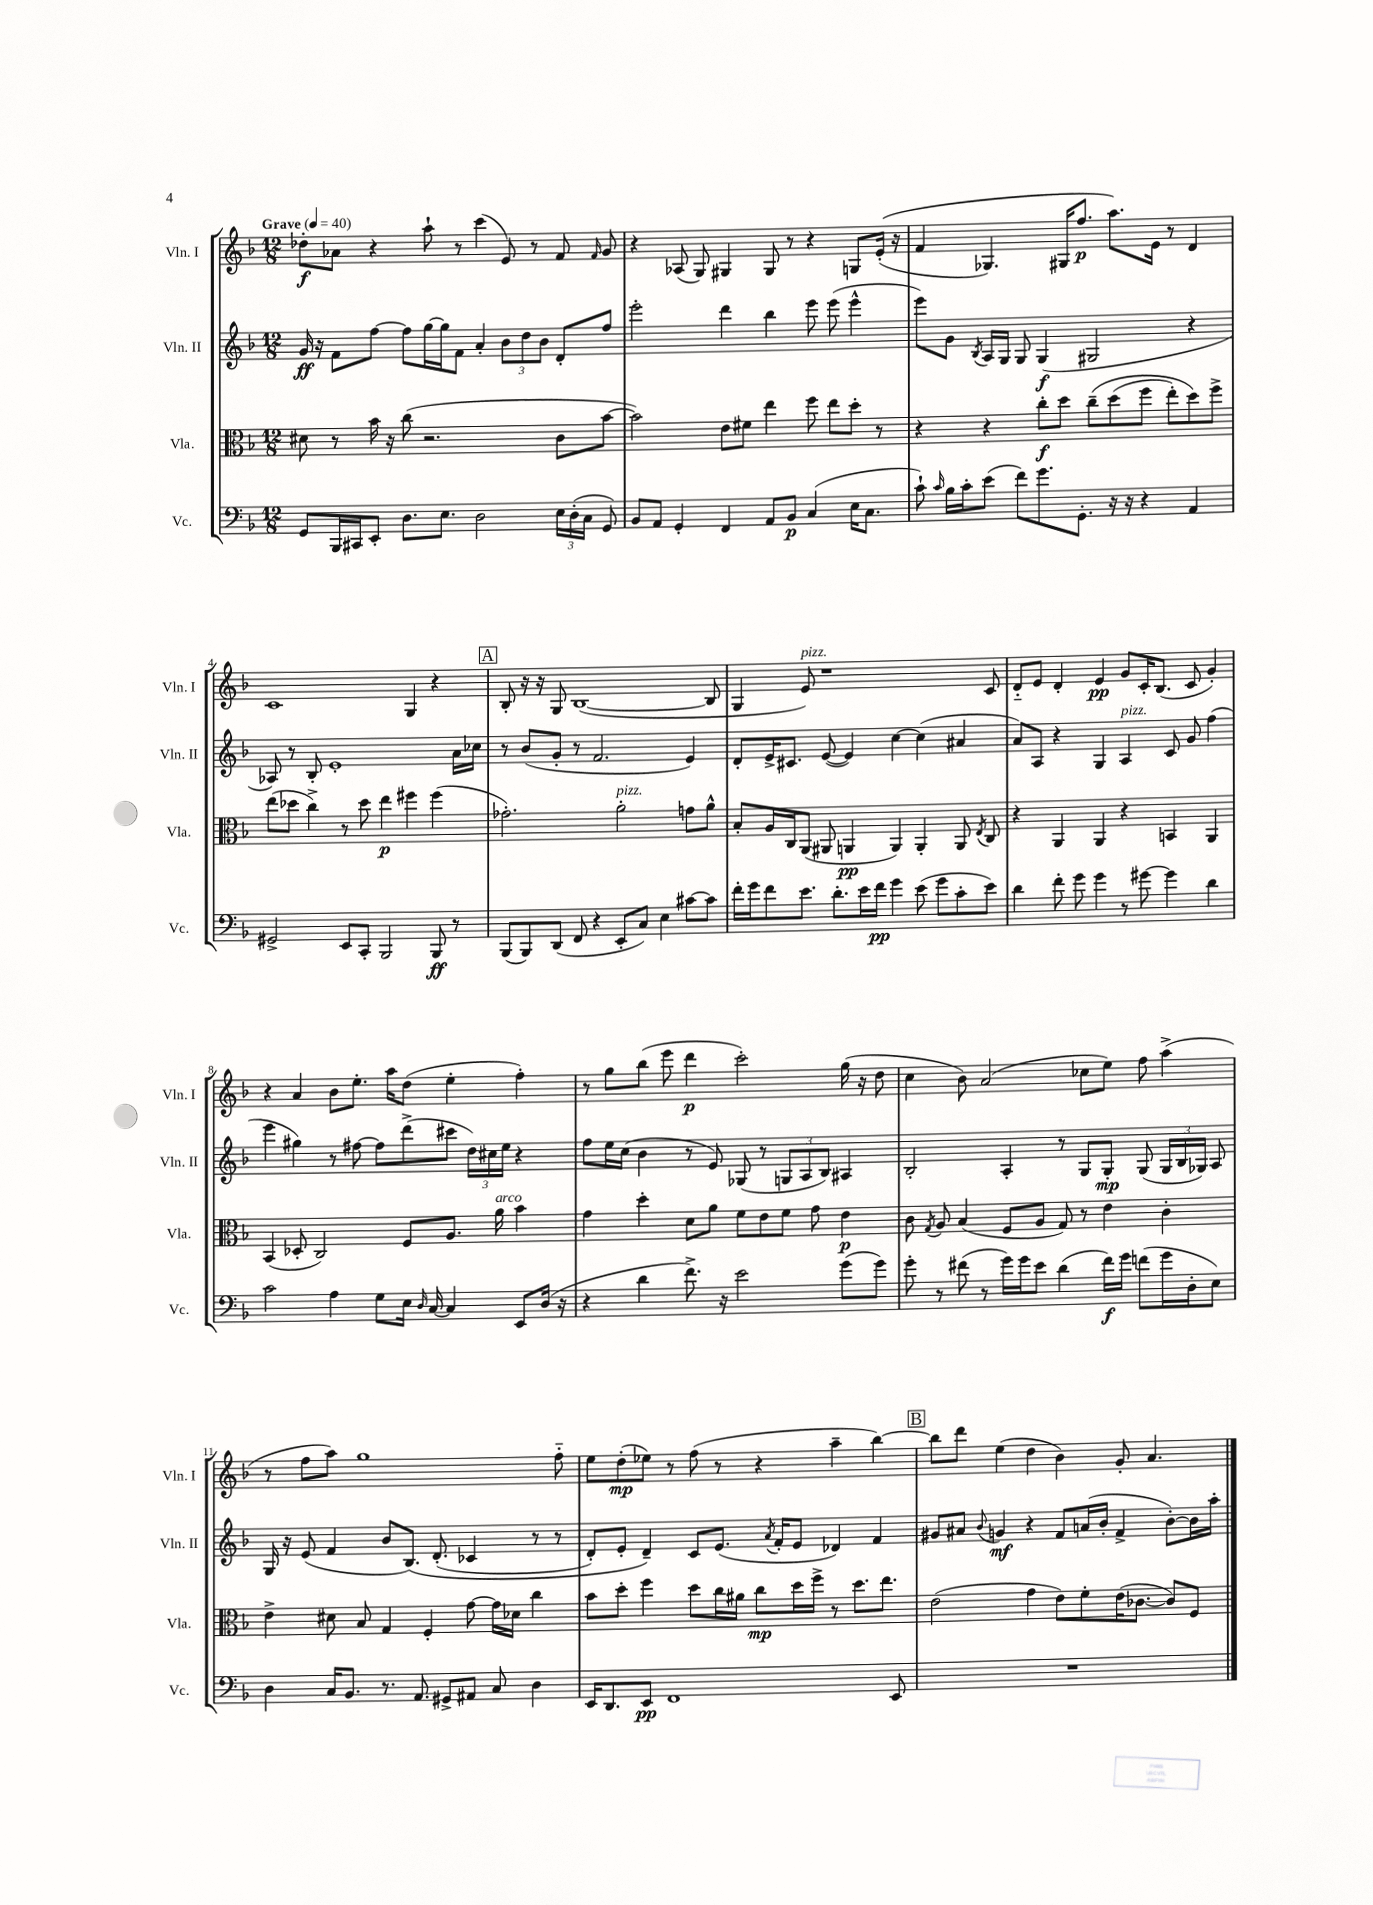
<<
\new StaffGroup <<
\new Staff = "s0" \with { instrumentName = "Vln. I" shortInstrumentName = "Vln. I" } {
    \clef treble \key f \major \numericTimeSignature \time 12/8 \tempo "Grave" 4 = 40
    \autoBeamOff des''8[-.\f aes'8] r4 a''8-! r8 c'''4( e'8) r8 f'8 \grace { f'16 } g'8 |
    r4 aes8( g8) gis4 gis8 r8 r4 g8[ e'16]-.(\( r16 |
    f'4 ges4.) gis16[ f''8.]\p a''8.[\) e'16] r8 d'4 |
    c'1 g4 r4 |
    \mark \markup { \box "A" } bes8-. r16 r16 g8 bes1~( bes8 |
    g4 e'8^\markup { \italic "pizz." }) r1 c'8 |
    d'8[-_ e'8] d'4-. e'4\pp g'8[ c'16-. bes8.]( c'8 g'4-.) |
    r4 a'4 bes'8[ e''8.]-. a''16[ d''8]( e''4-. f''4-.) |
    r8 g''8[ bes''8]( e'''8 d'''4\p c'''2-.) g''16( r16 d''8 |
    c''4 bes'8) a'2( ces''8[ e''8]) f''8 a''4->( |
    r8 f''8[ a''8]) g''1 f''8-_ |
    e''8[ d''8-.\mp( ees''8]) r8 f''8( r8 r4 a''4-- bes''4~) |
    \mark \markup { \box "B" } bes''8[ d'''8] e''4( d''4 bes'4) g'8-. a'4. \bar "|." |
}
\new Staff = "s1" \with { instrumentName = "Vln. II" shortInstrumentName = "Vln. II" } {
    \clef treble \key f \major \numericTimeSignature \time 12/8
    \autoBeamOff g'16\ff r16 f'8[ f''8]~ f''8[ g''16~ g''16 f'8] a'4-. \tuplet 3/2 { bes'8[ d''8 bes'8] } d'8[-. f''8] |
    e'''2-. d'''4 bes''4 e'''8 e'''8( e'''4-^ |
    e'''8[) g'8] \acciaccatura { bes8 } a16[ g16] g8 g4\f( gis2 r4 |
    aes8) r8 bes8-. e'1-. a'16[ ces''16] |
    \mark \markup { \box "A" } r8 bes'8[( g'8]-. r8 f'2. e'4) |
    d'8[-. e'16-> cis'8.] e'8~( e'4) c''4~ c''4( ais'4 |
    a'8[) a8] r4 g4 a4^\markup { \italic "pizz." } c'8 g'8 f''4( |
    e'''4 gis''4) r8 fis''8~ fis''8[ d'''8->( cis'''8] \tuplet 3/2 { d''16[) cis''16 e''16] } r4 |
    f''8[ e''16 c''16]( bes'4 r8 e'8) ges8( r8 \tuplet 3/2 { g8[ a8 bes8]) } ais4 |
    bes2-. a4-. r8 g8[ g8]-.\mp g8( \tuplet 3/2 { g16[ bes16 ges16]) } a8 |
    g16 r16 e'8( f'4 bes'8[ bes8.])\( d'8.-.( ces'4 r8 r8 |
    d'8[-.) e'8]-. d'4--\) c'8[ e'8.]( \acciaccatura { a'8 } f'16[-. e'8] des'4) f'4 |
    \mark \markup { \box "B" } gis'8[ ais'8] \appoggiatura { bes'8 } g'4\mf r4 f'8[ a'16( bes'16]-. f'4-> bes'8[~-.) bes'16 a''16]-. \bar "|." |
}
\new Staff = "s2" \with { instrumentName = "Vla." shortInstrumentName = "Vla." } {
    \clef alto \key f \major \numericTimeSignature \time 12/8
    \autoBeamOff dis'8 r8 bes'16 r16 c''8( r2. c'8[ bes'8]~ |
    bes'2) e'8[ fis'8] e''4 f''8 e''8[ d''8]-. r8 |
    r4 r4 c''8[-.\f d''8] c''8[--\( d''8( f''8] e''8[-.) d''8\) f''8]-> |
    e''8[( des''8] c''4->) r8 des''8 e''4\p fis''4 fis''4( |
    \mark \markup { \box "A" } ges'2.-.) a'2-.^\markup { \italic "pizz." } g'8[ a'8]-^ |
    bes8[-. a16 c16 a,8]( ais,8 a,4\pp a,4) a,4-. a,8 \acciaccatura { e8 } c8 |
    r4 a,4 a,4 r4 b,4 a,4 |
    bes,4( des8-. c2) f8[ a8.] a'16^\markup { \italic "arco" } bes'4 |
    g'4 d''4-. d'8[ a'8] f'8[ e'8 f'8] g'8 e'4\p |
    c'8 \acciaccatura { g8 } a8 bes4( f8[ a8] g8) r8 e'4 c'4-. |
    e'4-> dis'8 bes8 g4 f4-. g'8~ g'16[ des'16] c''4 |
    bes'8[ d''8]-. f''4 d''8[ c''16 ais'16] c''8[\mp d''16 f''16]-> r8 d''8.[ e''8.] |
    \mark \markup { \box "B" } e'2( g'4 e'8[) f'8-. e'16( ces'8.]~ ces'8[) f8] \bar "|." |
}
\new Staff = "s3" \with { instrumentName = "Vc." shortInstrumentName = "Vc." } {
    \clef bass \key f \major \numericTimeSignature \time 12/8
    \autoBeamOff g,8[ bes,,16 cis,16 e,8]-. d8.[ e8.] d2 \tuplet 3/2 { e16[ d16-.( c16] } g,8) |
    bes,8[ a,8] g,4-. f,4 a,8[ bes,8]\p c4( e16[ c8.] |
    c'8-!) \grace { c'16 } bes16[ c'16-. e'8]( f'8[) g'8. g,8.]-. r16 r16 r4 a,4 |
    gis,2-> e,8[ c,8]-. bes,,2 bes,,8\ff r8 |
    \mark \markup { \box "A" } bes,,8[( bes,,8) d,8]( f,8 r4 e,8[-. c8]) e4 cis'8[~ cis'8] |
    f'16[-. g'16 f'8 e'8.] d'8.[-. e'16 f'16]\pp g'4 e'8( g'8[ c'8-. e'8]) |
    d'4 f'8-. g'8 g'4 r8 gis'8~ gis'4 d'4 |
    c'2 a4 g8[ e16] \grace { d16 } c16~ c4 e,8[ d16]( r16 |
    r4 d'4 f'8.->) r16 e'2 g'8[( g'8]) |
    g'8-. r8 fis'8( r8 g'16[) g'16 e'8] d'4( fis'16[\f) g'16] f'8[( g'16 d16-. e8]) |
    d4 c16[ bes,8.] r8. a,8. gis,8[-> ais,8] c8 d4 |
    e,16[ d,8. e,8]\pp f,1 e,8 |
    \mark \markup { \box "B" } R1. \bar "|." |
}
>>
>>
